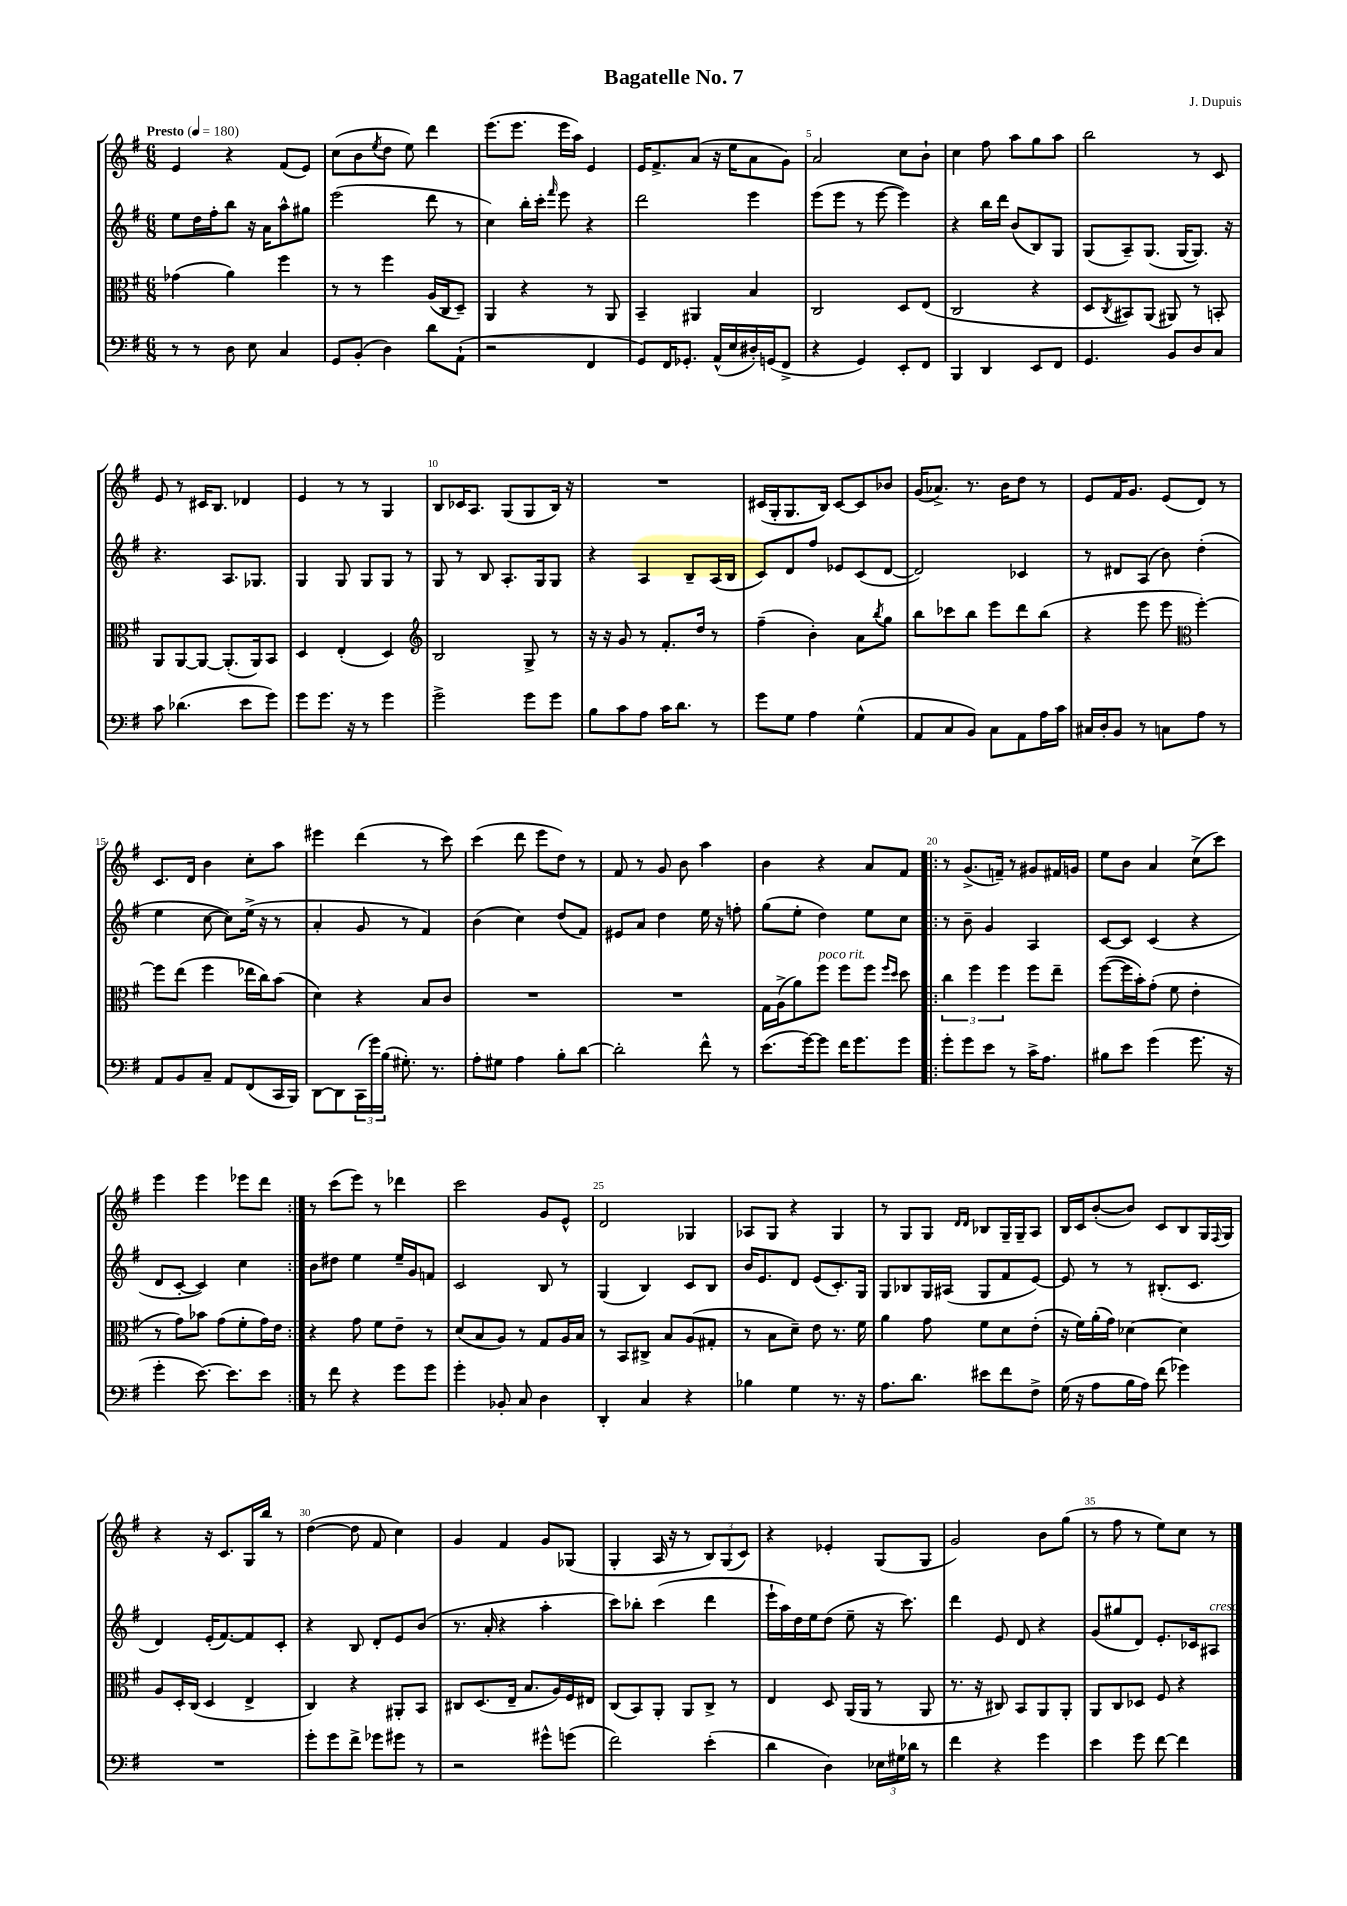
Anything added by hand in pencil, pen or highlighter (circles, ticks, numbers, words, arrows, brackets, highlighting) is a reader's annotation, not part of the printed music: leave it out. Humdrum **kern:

**kern	**kern	**kern	**kern
*staff4	*staff3	*staff2	*staff1
*clefF4	*clefC3	*clefG2	*clefG2
*k[f#]	*k[f#]	*k[f#]	*k[f#]
*M6/8	*M6/8	*M6/8	*M6/8
*MM180	*MM180	*MM180	*MM180
8r	(4g-	8ee	4e
8r	.	16dd	.
.	.	16ff#'	.
8D	4a)	8bb	4r
8E	.	16r	.
.	.	16a	.
4C	4ff#	8aa^^	(8f#
.	.	8gg#	8e)
=	=	=	=
8GG	8r	(2eee	(8cc
(8BB'	8r	.	8b
.	.	.	8qee
4D)	4ff#	.	8dd
.	.	.	8ee)
8d	(16A	8ddd	4ddd
.	16C	.	.
(8AA`	8D~)	8r	.
=	=	=	=
2r	4AA	4cc)	(8.eee
.	.	.	8.eee
.	4r	16bb'	.
.	.	16ccc'	.
.	.	16qqfff#	.
.	.	8eee	16eee
.	.	.	16aa)
4FF#	8r	4r	4e
.	8AA	.	.
=	=	=	=
8GG)	4BB~	2ddd	16e
.	.	.	8.f#^
16FF#	.	.	.
8.GG-'	.	.	.
.	4AA#	.	(8a
(16AA^^	.	.	16r
16E	.	.	16ee
16D#')	4B	4eee	8a
(16GG	.	.	.
8FF#^	.	.	8g)
=	=	=	=
4r	2C	(8eee	2a
.	.	8eee	.
4GG)	.	8r	.
.	.	[8eee	.
8EE'	8D	4eee])	8cc
8FF#	(8E	.	8b`
=	=	=	=
4BBB	2C	4r	4cc
4DD	.	16bb	8ff#
.	.	16ddd	.
.	.	(8b	8aa
8EE	4r	8B)	8gg
8FF#	.	8G	8aa
=	=	=	=
4.GG	8D	(8G	2bb
.	8qC	.	.
.	8BB#)	8A~)	.
.	(8AA	(8.G	.
8BB	8AA#)	.	.
.	.	[16G	.
8D	8r	8.G])	8r
8C	8BB'	.	8c
.	.	16r	.
=	=	=	=
8c	8AA	4.r	8e
(4.d-	[8AA	.	8r
.	8AA_	.	16c#
.	.	.	8.B
.	(8.AA']	8.A	.
8e	.	.	4d-
.	16AA)	8.G-	.
8g)	8BB	.	.
=	=	=	=
8g	4D	4G	4e
8.g	.	.	.
.	(4E'	8G	8r
16r	.	.	.
8r	.	8G	8r
4g	4D)	8G	4G
.	.	8r	.
=	=	=	=
*	*clefG2	*	*
2g^	2B	8G	8B
.	.	8r	16c-
.	.	.	8.A
.	.	8B	.
.	.	8.A'	(8G
8g	8G^	.	8G
.	.	16G	.
8g	8r	8G	16B)
.	.	.	16r
=	=	=	=
8B	16r	4r	2.r
.	16r	.	.
8c	8g	.	.
8A	8r	4A	.
16c	8.f#'	.	.
8.d	.	.	.
.	.	8B~	.
.	16dd	.	.
8r	8r	(16A	.
.	.	16B	.
=	=	=	=
8g	(4ff#~	8c)	(16c#
.	.	.	16G'
8G	.	8d	8.G
4A	4b')	8ff#	.
.	.	.	16B)
.	.	8e-	[8c#
(4G^^	8a	(8c	8c#]
.	8qbb	.	.
.	8gg	[8d	8b-
=	=	=	=
8AA	8bb	2d])	(16g
.	.	.	8.a-^)
8C	8ccc-	.	.
8BB)	8bb	.	8.r
8C	8eee	.	.
.	.	.	16b
8AA	8ddd	4c-	8dd
16A	(8bb	.	8r
16c	.	.	.
=	=	=	=
16C#	4r	8r	8e
16D'	.	.	.
8BB	.	8d#	16f#
.	.	.	8.g
8r	8eee	(8A	.
8C	8eee	8b)	(8e
*	*clefC3	*	*
8A	[4ff#')	(4dd'	8d)
8r	.	.	8r
=	=	=	=
8AA	8ff#]	4ee	8.c
8BB	(8ee	.	.
.	.	.	16d
8C~	4ff#	[8cc	4b
8AA	.	8cc])	.
(8FF#	16ee-	(16ee^	8cc'
.	16cc)	16r	.
16CC	(8b	8r	8aa
16BBB)	.	.	.
=	=	=	=
[8DD	4d)	4a'	4eee#
8DD]	.	.	.
(24CC	4r	8g	(4ddd
24g)	.	.	.
(24B	.	.	.
8.G#')	.	8r	.
.	8B	4f#)	8r
8.r	.	.	.
.	8c	.	8ccc)
=	=	=	=
8A'	2.r	(4b	(4ccc
8G#	.	.	.
4A	.	4cc)	8ddd
.	.	.	8eee
8B'	.	(8dd	8dd)
[8d	.	8f#)	8r
=	=	=	=
2d']	2.r	8e#	8f#
.	.	8a	8r
.	.	4dd	8g
.	.	.	8b
8f#^^	.	16ee	4aa
.	.	16r	.
8r	.	8ff'	.
=	=	=	=
(8.e	16G	(8gg	4b
.	(16A^	.	.
.	8a)	8ee'	.
[16g)	.	.	.
8g]	8ff#	4dd)	4r
16f#	8ff#	.	.
8.g	.	.	.
.	8ff#	8ee	8a
.	16qqff#	.	.
.	16qqdd	.	.
8g	8dd	8cc	8f#
=!|:	=!|:	=!|:	=!|:
8g'	6cc	8r	8r
8g	.	8b~	(8.g^
.	6ff#	.	.
8e	.	4g	.
.	.	.	16f~)
.	6ff#	.	.
8r	.	.	8r
16c^	8ff#	4A	8g#
8.A	.	.	.
.	8ee~	.	16f#
.	.	.	16g
=	=	=	=
8B#	([8ff#	[8c	8ee
8e	16ff#]	8c]	8b
.	16b')	.	.
(4g	(8g'	(4c	4a
.	8f#	.	.
8.g	4e'	4r	(8cc^
.	.	.	8ccc)
16r	.	.	.
=	=	=	=
4g'	8r	8d	4eee
.	8g)	[8c'	.
[8.e)	8b-	4c])	4eee
.	(8g	.	.
8.e]	.	.	.
.	8f#'	4cc	8eee-
8e	16g)	.	8ddd
.	16e	.	.
=:|!	=:|!	=:|!	=:|!
8r	4r	8b	8r
8f#	.	8dd#	(8ccc
4r	8g	4ee	8eee)
.	8f#	.	8r
8g	8e~	16ee~	4ddd-
.	.	16g	.
8g	8r	8f	.
=	=	=	=
4g'	(8d	2c	2ccc
.	8B	.	.
8BB-'	8A)	.	.
8C	8r	.	.
4D	8G	8B	8g
.	16A	8r	8e^^
.	16B	.	.
=	=	=	=
4DD'	8r	(4G	2d
.	8BB	.	.
4C	8C#^	4B)	.
.	8B	.	.
4r	(8A	8c	4G-
.	8G#'	8B	.
=	=	=	=
4B-	8r	16b	8A-
.	.	8.e	.
.	8B	.	8G
4G	8d~)	8d	4r
.	8e	(8e	.
8.r	8.r	8.c')	4G
16r	16f#	16G	.
=	=	=	=
8.A	4a	8G	8r
.	.	8B-	8G
8.d	.	.	.
.	8g	16G	8G
.	.	(16A#	.
.	.	.	16qqd
.	.	.	16qqd
8e#	8f#	8G	8B-
8f#	8d	8f#	16G~
.	.	.	16G~
8F#^	(8e'	[8e)	8A
=	=	=	=
(16G	16r	8e]	16B
16r	16f#)	.	16c
8A	(16a'	8r	([8b'
.	16g)	.	.
16B	[4d-	8r	8b])
16A)	.	.	.
(8f#	.	(8.B#'	8c
4g-)	4d-]	.	8B
.	.	8.c	.
.	.	.	16G
.	.	.	8qqF#
.	.	.	16G
=	=	=	=
2.r	8A	4d)	4r
.	16D'	.	.
.	(16C	.	.
.	4D	(16e'	16r
.	.	[8.f#)	8.c
.	4E^	8f#]	16G
.	.	.	16bb
.	.	8c'	8r
=	=	=	=
8g'	4C)	4r	([4dd
8g	.	.	.
8f#^	4r	8B	8dd]
8g-	.	8d'	8f#
8g#	8AA#'	8e	4cc)
8r	8BB	(8b	.
=	=	=	=
2r	8C#	8.r	4g
.	(8.D	.	.
.	.	16a'	.
.	.	4r	4f#
.	16E~	.	.
.	8.B	.	.
8g#^^	.	4aa'	8g
.	16A)	.	.
(8g	16F#	.	(8G-
.	16E#	.	.
=	=	=	=
2f#)	(8C	8ccc)	4G'
.	8BB)	8bb-'	.
.	8AA'	(4ccc	16A
.	.	.	16r
.	8AA	.	8r
(4e'	8C^	4ddd	12B)
.	.	.	(12G
.	8r	.	.
.	.	.	12c)
=	=	=	=
4d	4E	16eee`	4r
.	.	16aa)	.
.	.	16dd	.
.	.	16ee	.
4D)	8D	(8dd	4e-'
.	(16AA	8ee~	.
.	16AA	.	.
24E-	8r	16r	(8G
24G#	.	.	.
.	.	8.ccc)	.
24d-	.	.	.
8r	8AA	.	8G
=	=	=	=
4f#	8.r	4ddd	2g)
.	16r	.	.
4r	8C#)	8e	.
.	8BB	8d	.
4g	8AA	4r	8b
.	8AA'	.	(8gg
=	=	=	=
4e	8AA	(8g	8r
.	8C	8gg#	8ff#
8g	8D-	8d)	8r
[8f#	8F#	8.e'	8ee)
4f#]	4r	.	8cc
.	.	16c-	.
.	.	8A#	8r
==	==	==	==
*-	*-	*-	*-
